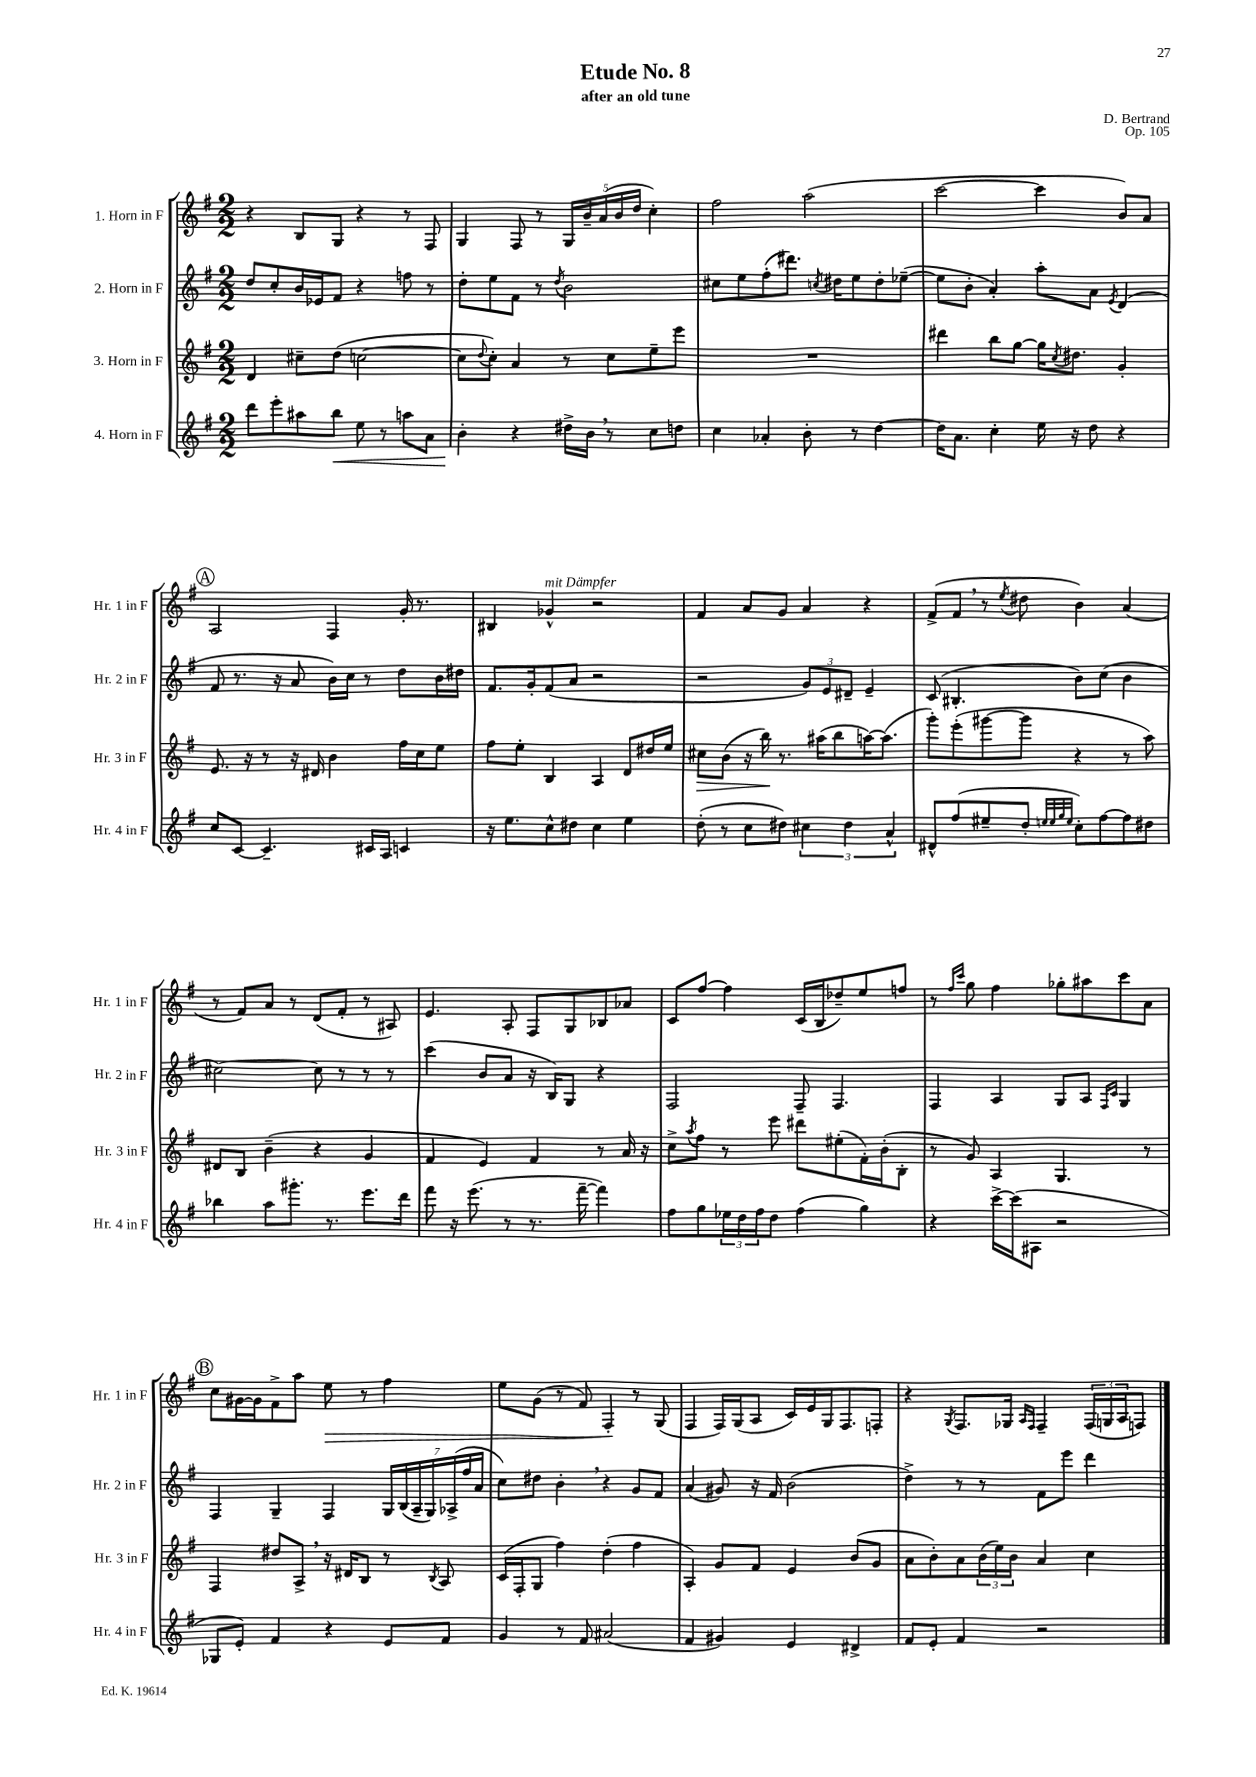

**kern	**kern	**kern	**kern
*staff4	*staff3	*staff2	*staff1
*clefG2	*clefG2	*clefG2	*clefG2
*k[f#]	*k[f#]	*k[f#]	*k[f#]
*M2/2	*M2/2	*M2/2	*M2/2
8ddd	4d	8dd	4r
8eee'	.	8cc'	.
8aa#	8cc#~	16b	8B
.	.	16e-	.
8bb	(8dd	8f#	8G
8ee	[2cc	4r	4r
8r	.	.	.
8aa	.	8ff	8r
8a	.	8r	8F#
=	=	=	=
4b'	8cc]	8dd'	4G
.	8qqdd	.	.
.	8cc')	8ee	.
4r	4a	8f#	8F#
.	.	8r	8r
.	.	8qdd	.
16dd#^	8r	2b	20G
.	.	.	20b~
16b	.	.	.
.	.	.	(20a
8r	8cc	.	.
.	.	.	20b
.	.	.	20dd
8cc	8ee~	.	4cc')
8dd	8eee	.	.
=	=	=	=
4cc	1r	8cc#	2ff#
.	.	8ee	.
4a-'	.	(8ff#'	.
.	.	8.ddd#)	.
8b'	.	.	(2aa
.	.	8qcc	.
.	.	16dd#	.
8r	.	8ee	.
[4dd	.	8dd#'	.
.	.	([8ee-~	.
=	=	=	=
16dd]	4ddd#	8ee-]	[2ccc
8.a	.	.	.
.	.	8b'	.
4cc'	8bb	4a')	.
.	[8gg	.	.
16ee	16gg]	8aa'	4ccc]
.	8qcc	.	.
16r	8.dd#	.	.
8dd	.	8a	.
.	.	8qe	.
4r	4g'	(4d	8b)
.	.	.	8a
=	=	=	=
8cc	8.e	8f#	2A
[8c	.	8.r	.
.	16r	.	.
4.c~]	8r	.	.
.	.	16r	.
.	16r	8a	.
.	16d#	.	.
.	4b	16b)	4F#
.	.	16cc	.
16c#	.	8r	.
16A	.	.	.
4c	16ff#	8dd	16g'
.	16cc	.	8.r
.	8ee	16b	.
.	.	16dd#	.
=	=	=	=
16r	8ff#	8.f#	4B#
8.ee	.	.	.
.	8ee'	.	.
.	.	16g'	.
8cc^^	4B	(8f#	4g-^^
8dd#	.	8a	.
4cc	4A	2r	2r
4ee	8d	.	.
.	16dd#	.	.
.	16ee	.	.
=	=	=	=
(8dd'	8cc#	2r	4f#
8r	(8b	.	.
8cc	16r	.	8a
.	16bb)	.	.
8dd#)	8.r	.	8g
6cc#	.	12g)	4a
.	(16aa#	.	.
.	.	12e	.
.	8bb	.	.
6dd#	.	12d#~	.
.	[16aa)	4e~	4r
.	(8.aa]	.	.
6a^^	.	.	.
=	=	=	=
8d#^^	8ggg')	(8c	(8f#^
(8ff#	(8eee'	4.B#'	8f#
8ee#~	[8ggg#	.	8r
.	.	.	8qee
8dd'	8ggg#]	.	8dd#
32qqee	.	.	.
32qqee	.	.	.
32qqgg	.	.	.
32qqee	.	.	.
8cc')	4r	8b)	4b)
[8ff#	.	(8cc	.
8ff#]	8r	4b	(4a
8dd#	8aa)	.	.
=	=	=	=
4bb-	8d#	[2cc#)	8r
.	8B	.	8f#)
8aa	(4b~	.	8a
8.ggg#'	.	.	8r
.	4r	8cc#]	(8d
8.r	.	.	.
.	.	8r	8f#'
8.eee	4g	8r	8r
.	.	8r	8A#)
16ddd	.	.	.
=	=	=	=
8fff#	4f#	(4ccc	4.e
16r	.	.	.
(8.eee	.	.	.
.	4e)	8b	.
8r	.	8a	8A'
8.r	4f#	16r	8F#
.	.	16B)	.
.	.	8G	8G
[16fff#~	.	.	.
4fff#])	8r	4r	8B-
.	16a	.	8a-
.	16r	.	.
=	=	=	=
8ff#	8cc^	2F#	8c
.	8qaa	.	.
8gg	8ff#	.	[8ff#
24ee-	8r	.	4ff#]
24dd	.	.	.
24ff#	.	.	.
8dd	8eee	.	.
(4ff#	8ddd#	8F#~	(16c
.	.	.	16B
.	(8ee#'	4.F#	8dd-~)
4gg)	16f#')	.	8ee
.	(16b'	.	.
.	8B'	.	8ff
=	=	=	=
4r	8r	4F#	8r
.	.	.	16qqff#
.	.	.	16qqccc
.	8g)	.	8gg
[16ccc^	4A	4A	4ff#
(16ccc]	.	.	.
8A#	.	.	.
2r	4.G	8G	8gg-'
.	.	8A	8aa#
.	.	16qqF#	.
.	.	16qqc	.
.	.	4G	8ccc
.	8r	.	8a
=	=	=	=
8G-	4F#	4F#	8cc
8e')	.	.	[16g#
.	.	.	16g#]
4f#	8dd#	4G~	8f#^
.	8A^	.	8aa
4r	16r	4F#	8ee
.	16d#	.	.
.	8B	.	8r
8e	8r	28G	4ff#
.	.	(28B	.
.	.	28A~	.
.	.	28G)	.
.	8qB	.	.
8f#	8A	.	.
.	.	(28A-^	.
.	.	28ff#	.
.	.	28a	.
=	=	=	=
4g	(16c	8cc)	8ee
.	16F#'	.	.
.	8G	8dd#	(8g
8r	4ff#)	4b'	8r
8f#	.	.	8f#)
(2a#	(4dd'	4r	4F#'
.	4ff#	8g	8r
.	.	8f#	(8G
=	=	=	=
4f#	4A')	(4a	4F#
4g#)	8g	8g#)	16F#)
.	.	.	(16G
.	8f#	16r	8A
.	.	16f#	.
4e	4e	(2b	16c)
.	.	.	16e
.	.	.	16G
.	.	.	8.F#
4d#^	(8b	.	.
.	8g	.	8F'
=	=	=	=
8f#	8a	4dd^)	4r
8e'	8b')	.	.
.	.	.	8qG
4f#	8a	8r	8.F#
.	(24b	8r	.
.	24ee)	.	.
.	.	.	16G-
.	24b	.	.
.	.	.	16qqA
.	.	.	16qqF#
2r	4a	8f#	4F#~
.	.	8eee	.
.	4cc	4ddd	(24F#
.	.	.	24G
.	.	.	24A
.	.	.	8F)
==	==	==	==
*-	*-	*-	*-
